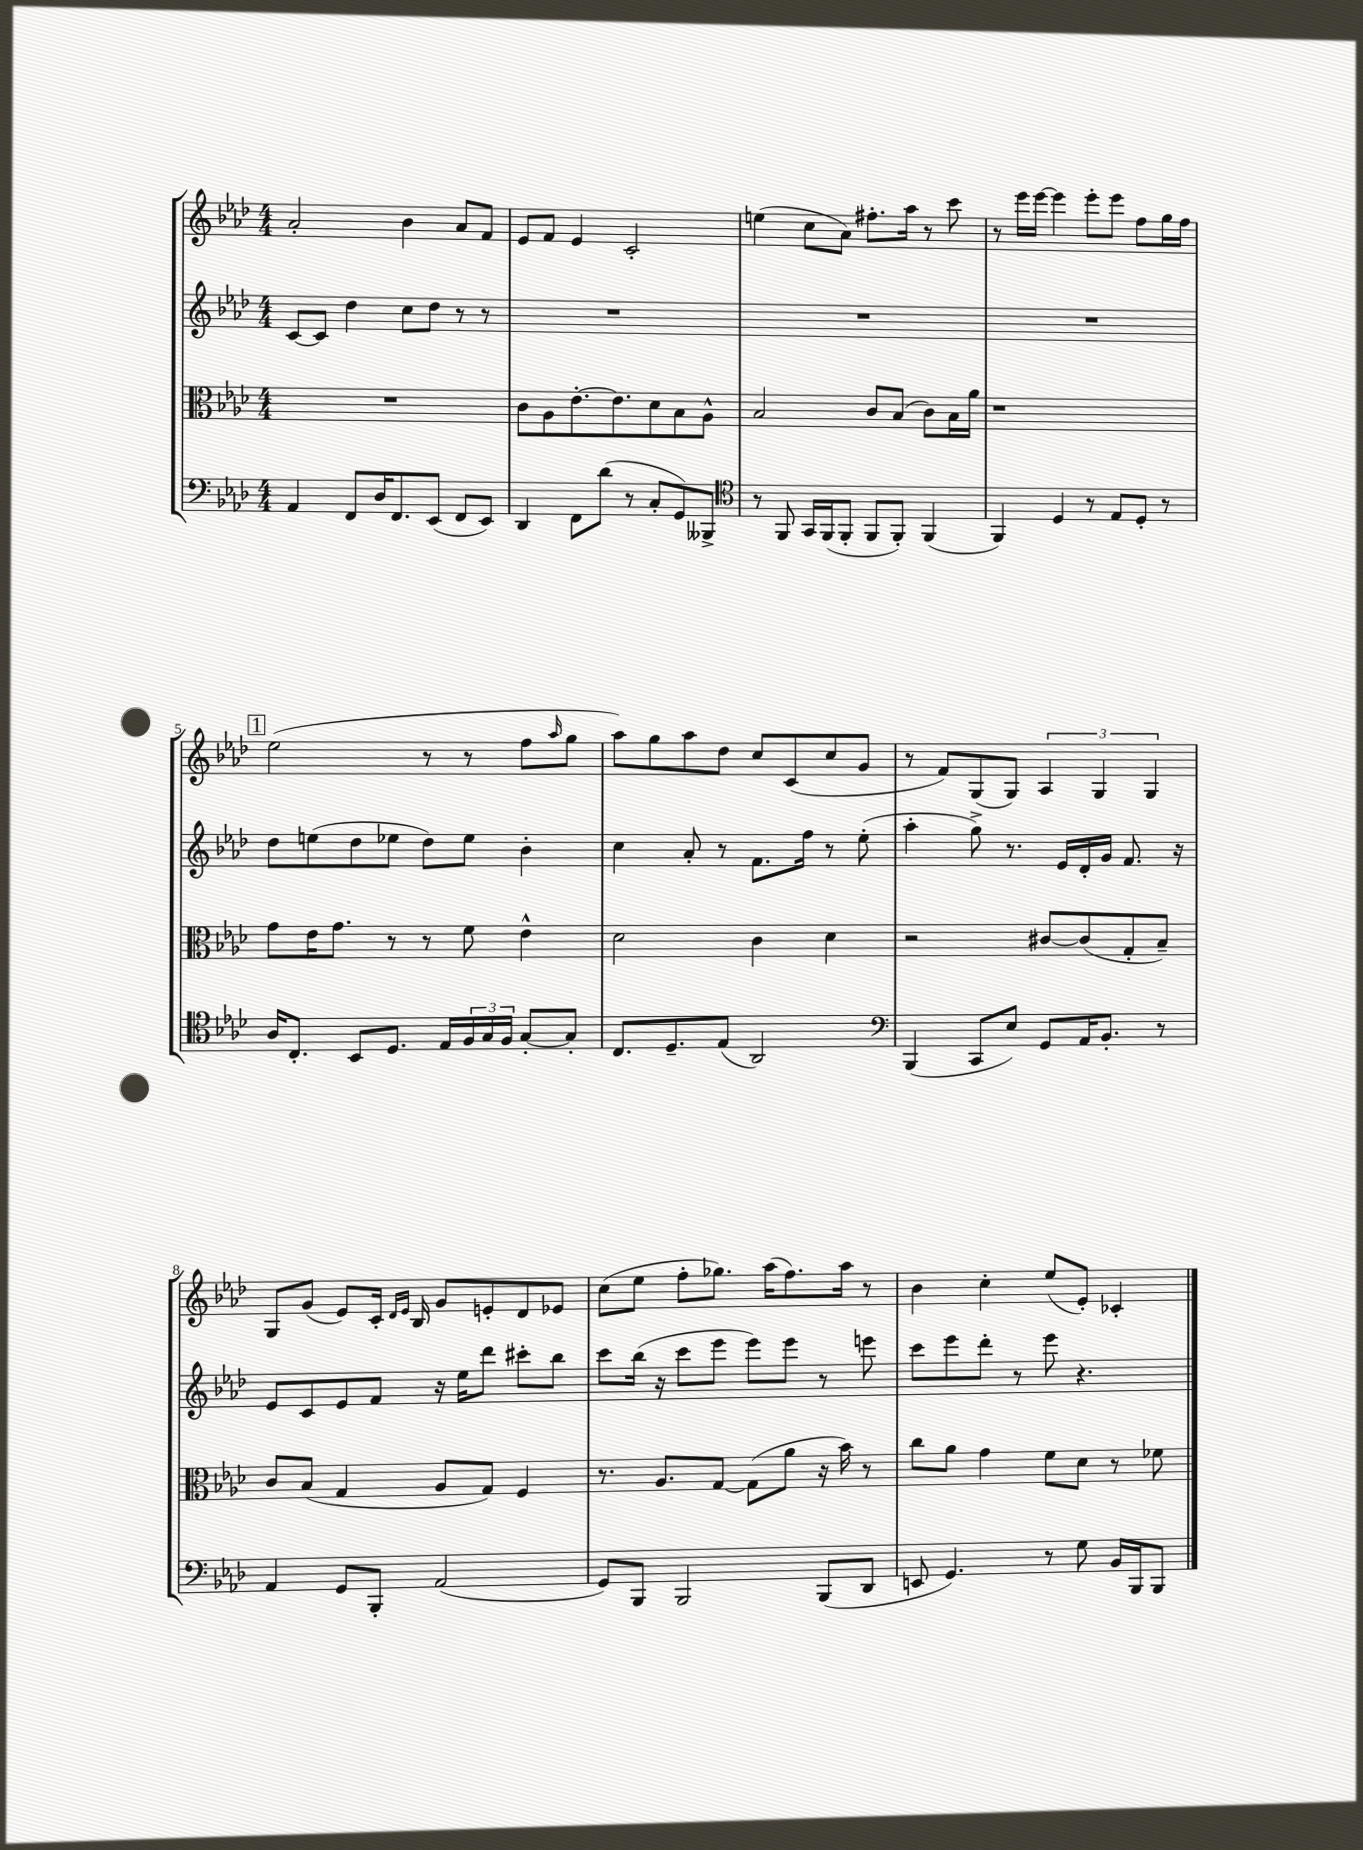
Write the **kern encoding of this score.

**kern	**kern	**kern	**kern
*staff4	*staff3	*staff2	*staff1
*clefF4	*clefC3	*clefG2	*clefG2
*k[b-e-a-d-]	*k[b-e-a-d-]	*k[b-e-a-d-]	*k[b-e-a-d-]
*M4/4	*M4/4	*M4/4	*M4/4
4AA-	1r	[8c	2a-'
.	.	8c]	.
8FF	.	4dd-	.
16D-	.	.	.
8.FF	.	.	.
.	.	8cc	4b-
(8EE-	.	8dd-	.
8FF	.	8r	8a-
8EE-)	.	8r	8f
=	=	=	=
4DD-	8c	1r	8e-
.	8A-	.	8f
8FF	[8.e-'	.	4e-
(8d-	.	.	.
.	8.e-]	.	.
8r	.	.	2c'
8C'	8d-	.	.
8GG)	8B-	.	.
8BBB--^	8A-^^	.	.
=	=	=	=
*clefC4	*	*	*
8r	2B-	1r	(4ee
8FF	.	.	.
16GG	.	.	8cc
(16FF	.	.	.
8FF'	.	.	8a-)
8FF	8c	.	8.ff#'
8FF')	(8B-	.	.
.	.	.	16aa-
(4FF	8c)	.	8r
.	16B-	.	8ccc
.	16a-	.	.
=	=	=	=
4FF)	1r	1r	8r
.	.	.	16eee-
.	.	.	[16eee-
4D-	.	.	4eee-]
8r	.	.	8eee-'
8E-	.	.	8eee-
8D-'	.	.	8ff
8r	.	.	16gg
.	.	.	16ff
=	=	=	=
16A-	8g	8dd-	(2ee-
8.C'	.	.	.
.	16e-	(8ee	.
.	8.g	.	.
8BB-	.	8dd-	.
8.D-	8r	8ee-	.
.	8r	8dd-)	8r
16E-	.	.	.
24F	8f	8ee-	8r
24G	.	.	.
24F	.	.	.
[8G'	4e-^^	4b-'	8ff
.	.	.	16qqaa-
8G']	.	.	8gg
=	=	=	=
8.C	2d-	4cc	8aa-)
.	.	.	8gg
8.D-~	.	.	.
.	.	8a-'	8aa-
(8E-	.	8r	8dd-
2AA-)	4c	8.f	8cc
.	.	.	(8c
.	.	16ff	.
.	4d-	8r	8cc
.	.	(8ee-'	8g
=	=	=	=
*clefF4	*	*	*
(4BBB-	2r	4aa-'	8r
.	.	.	8f)
8CC	.	8gg^)	(8G
8E-)	.	8.r	8G)
8GG	[8c#	.	6A-
.	.	16e-	.
16AA-	(8c#]	16d-'	.
.	.	.	6G
8.BB-'	.	16g	.
.	8G'	8.f	.
.	.	.	6G
8r	8B-~)	.	.
.	.	16r	.
=	=	=	=
4AA-	8c	8e-	8G
.	(8B-	8c	(8g
8GG	4G	8e-	8e-)
8BBB-'	.	8f	16c'
.	.	.	16qqd-
.	.	.	16qqe-
.	.	.	16B-
(2AA-	8A-	16r	8g
.	.	16ee-	.
.	8G)	8ddd-	8e'
.	4F	8ccc#'	8d-
.	.	8bb-	8e-
=	=	=	=
8GG)	8.r	8ccc	(8cc
8BBB-	.	(16bb-	8ee-
.	8.A-	16r	.
2BBB-	.	8ccc	8ff'
.	[8G	8eee-	8.gg-)
.	(8G]	8eee-)	.
.	.	.	(16aa-
.	8a-	8eee-	8.ff)
(8BBB-	16r	8r	.
.	16b-)	.	16aa-
8DD-	8r	8eee	8r
=	=	=	=
8EE	8cc	8ccc	4b-
4.GG)	8a-	8eee-	.
.	4g	8ddd-'	4cc'
.	.	8r	.
8r	8f	8eee-	(8ee-
8G	8d-	4.r	8e-')
16BB-	8r	.	4c-'
16BBB-	.	.	.
8BBB-	8f-	.	.
==	==	==	==
*-	*-	*-	*-
